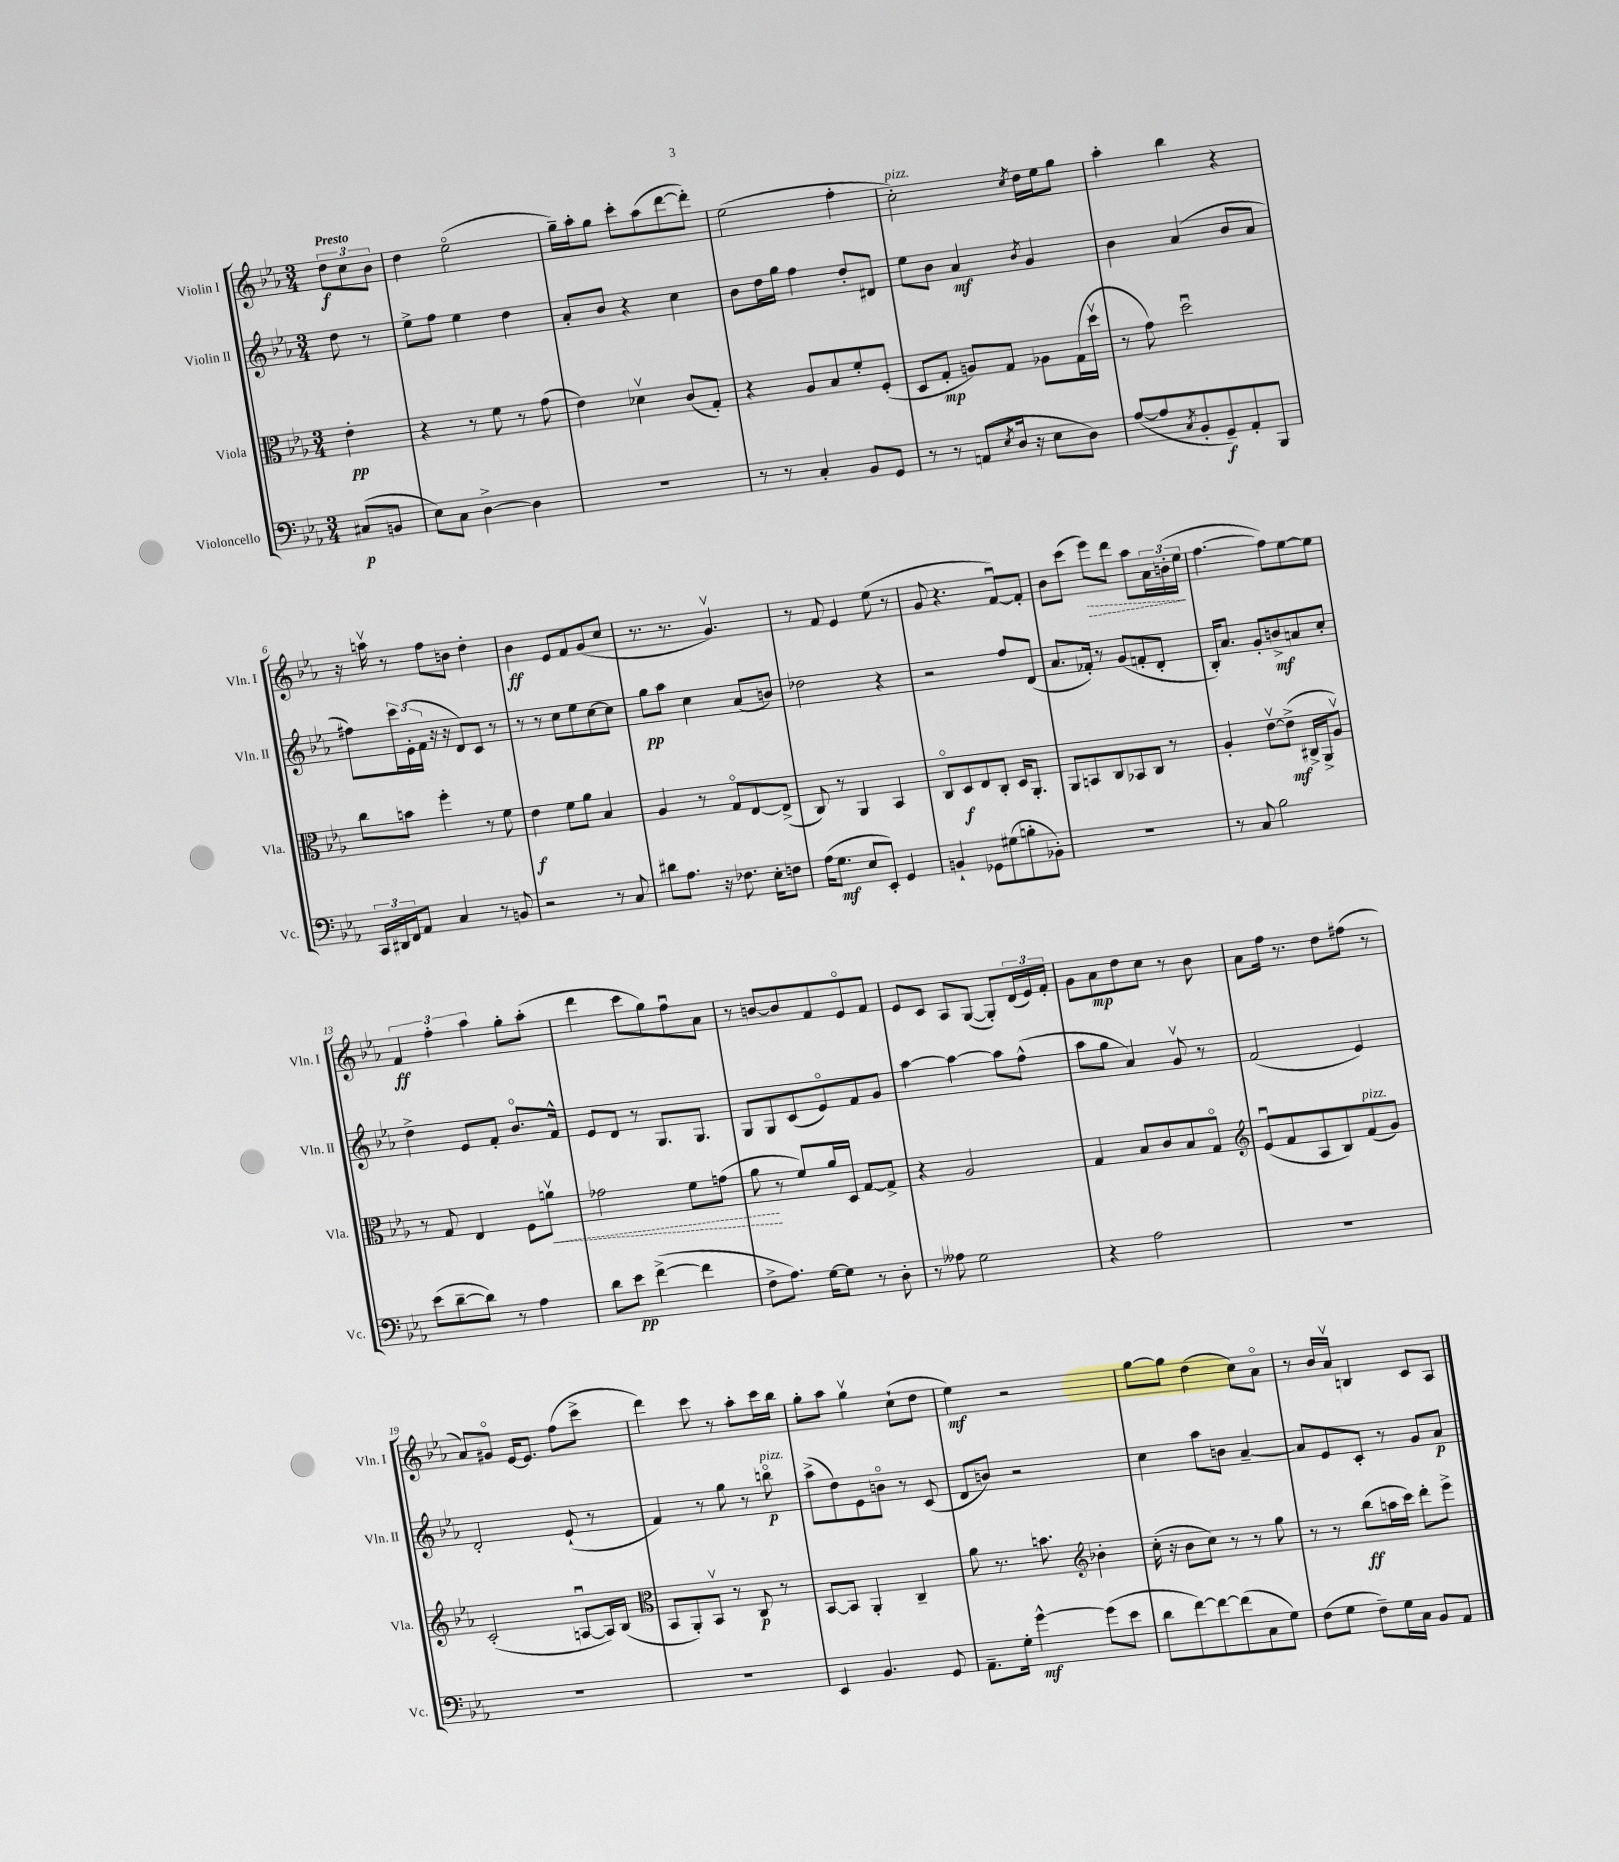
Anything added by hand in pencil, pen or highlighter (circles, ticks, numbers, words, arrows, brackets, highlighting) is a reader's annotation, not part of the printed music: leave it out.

**kern	**kern	**kern	**kern
*staff4	*staff3	*staff2	*staff1
*clefF4	*clefC3	*clefG2	*clefG2
*k[b-e-a-]	*k[b-e-a-]	*k[b-e-a-]	*k[b-e-a-]
*M3/4	*M3/4	*M3/4	*M3/4
(8C#	4e-'	8dd	12dd
.	.	.	12cc
8BB	.	8r	.
.	.	.	12b-
=	=	=	=
8E-)	4r	8ee-^	4dd
8C	.	8ff	.
[4D^	8r	4ee-	(2ee-o
.	8f	.	.
4D]	8r	4dd	.
.	(8g	.	.
=	=	=	=
2.r	4e-)	8a-'	16gg~)
.	.	.	16aa-'
.	.	8b-	8gg
.	4d-v	4r	8ccc'
.	.	.	(8aa-
.	(8c	4cc	[8ddd
.	8G')	.	8ddd'])
=	=	=	=
8r	4r	8b-	(2ee-
8r	.	16dd	.
.	.	16gg	.
4C'	8A-	4ff	.
.	8B-	.	.
8BB-	8f'	8dd'	4ff'
8GG	(8F'	8d#	.
=	=	=	=
8r	8D	8ee-	2cc')
8r	8G'	8b-	.
(8AA	8A)	4a-	.
8qE-	.	.	.
16D	8G	.	.
16r	.	.	.
.	.	8qb-	8qcc
8E-	8A-	4g	16dd
.	.	.	16ee-
8D)	(16G	.	8gg
.	16ddv	.	.
=	=	=	=
([8A-	8r	4b-	4aa-'
8A-]	8g)	.	.
8qC	.	.	.
8BB-'	2ddu	(4a-	4bb-
8GG~)	.	.	.
8AA-'	.	8b-	4r
8BBB-	.	8a-	.
=	=	=	=
24CC	8cc	8ff#)	16r
24DD#	.	.	.
.	.	.	16aav
24FF	.	.	.
8AA-	8b	24ccc	8r
.	.	(24e-'	.
.	.	24f	.
4C	4ff'	16r	8ff
.	.	16r	.
.	.	8d)	8b
8r	8r	8c	4dd'
8BB	8f	8r	.
=	=	=	=
2r	4e-	8r	4b-
.	.	8r	.
.	8f	8cc	8e-
.	8a-	8ee-	8f
8r	4B-	[8cc	(8g
8C	.	8cc]	8cc
=	=	=	=
8d#	4A-	8gg	8.r
8.A-	.	8aa-	.
.	.	.	8.r
.	8r	4cc	.
16r	.	.	.
8.F-	8Go	.	4.gv)
.	[8E-	(8a-	.
16E-'	.	.	.
8F	(8E-^]	8b)	.
=	=	=	=
(16A-	8C)	2dd-	8r
8.G	.	.	.
.	8r	.	8f
8E-	4AA-	.	4e-
8EE-')	.	.	.
4GG	4BB-	4r	(8ee-
.	.	.	8r
=	=	=	=
4BB`	8Co	2r	8g
.	8D	.	4.r
8GG-	8E-	.	.
(8G#	8C'	.	.
8B'	16D	8ff	[8fu)
.	8.AA-'	.	.
8BB-')	.	(8d	8f']
=	=	=	=
2.r	8AA-	8.a-	8b-
.	8BB	.	(8ccc
.	.	16f-')	.
.	8C	8r	8eee-)
.	8BB-	(8g	8ddd
.	8C	8f'	8aa-
.	8r	8d'	24a-
.	.	.	(24b'
.	.	.	24ee-
=	=	=	=
8r	4A-'	16B-')	[4.ff
.	.	8.a-	.
8C	.	.	.
2B-	[8e-v	8g'	.
.	(8e-^]	8b^	8ff])
.	16C#^	8a	[8ee-
.	16AA-^	.	.
.	8A-v)	8cc'	8ee-]
=	=	=	=
(8e-	8r	4dd^	6f
[8d~	8G	.	.
.	.	.	6ff'
8d])	4E-	8e-	.
.	.	.	6aa-
8r	.	8f'	.
4A-	8F	8.b-o	8gg'
.	8av	.	(8aa-'
.	.	16f^^	.
=	=	=	=
8d	2g-	8e-	4ddd
8e-	.	8d	.
([4f^	.	8r	8ccc
.	.	8.G	8gg)
4f]	8f	.	8ffu
.	.	8.G	.
.	(8g	.	8a-
=	=	=	=
8F^	8a-	8G	8r
8.A-)	8r	8G	[8b
.	8f)	(8c	8b]
[16G	.	.	.
8G]	16a-	8e-o)	8f
.	16D	.	.
8r	[8G	8f	8e-o
8D'	8G^]	8g	8f
=	=	=	=
8r	4r	[4aa-	8e-
8A--	.	.	8c
2G	2A-	4aa-_	8A-
.	.	.	([8G
.	.	8aa-]	8G'])
.	.	(8ff^^	(24d
.	.	.	24e-)
.	.	.	24f'
=	=	=	=
4r	4G	8aa-	8g
.	.	8gg	8a-
2A-	8B-	4a-)	8dd
.	8c	.	8cc
.	8B-	8gv	8r
.	8Go	8r	8b-
=	=	=	=
*	*clefG2	*	*
2.r	(8e-u	(2f	8a-
.	8f	.	16ff
.	.	.	8.r
.	8A-	.	.
.	8B-)	.	8dd
.	(8f	4e-)	(8ff#
.	8g)	.	8r
=	=	=	=
2.r	(2c'	2d'	8a-)
.	.	.	8g#o
.	.	.	[16e-
.	.	.	8.e-]
.	[8Au	(8e-`	(8ff
.	16A])	8r	8ccc^
.	(16B-	.	.
=	=	=	=
*	*clefC3	*	*
2.r	8BB-	4f)	4ddd)
.	8AA-')	.	.
.	8BB-v	8r	8ccc
.	8r	8gg	8r
.	8C	8r	8aa-'
.	8r	8bbo	16ccc
.	.	.	16bb-
=	=	=	=
4EE-	[8BB-	(8aa-^	8gg'
.	8BB-]	8dd)	8aa-
4.BB-	4AA-'	8e-	4ggv
.	.	8bo	.
.	4C~	8r	(8cc`
8GG	.	(8c	8dd
=	=	=	=
8.AA-~	8a-	8d	4ee-)
.	8.r	8b)	.
16G'	.	.	.
[4g^^	.	2r	2r
.	8.b	.	.
*	*clefG2	*	*
(8g]	4b-'	.	.
8e-	.	.	.
=	=	=	=
8d	(16cc'	4cc	[8gg
.	16r	.	.
[8f)	8b-	.	8gg]
8f_	8cc)	8aa-	(4dd
(8f]	8r	8b	.
8C	8r	[4a-~	8cc)
8G)	8gg	.	8a-o
=	=	=	=
(8F	8r	8a-]	8r
8G	8r	8e-	16b-
.	.	.	16a-v
8F~)	(8bb-	8c'	4B
16G	16aa	8r	.
16C	16ccc)	.	.
8BB-	8ddd'	8g	8c
8AA-	8eee-^	8a-	8A-
==	==	==	==
*-	*-	*-	*-
